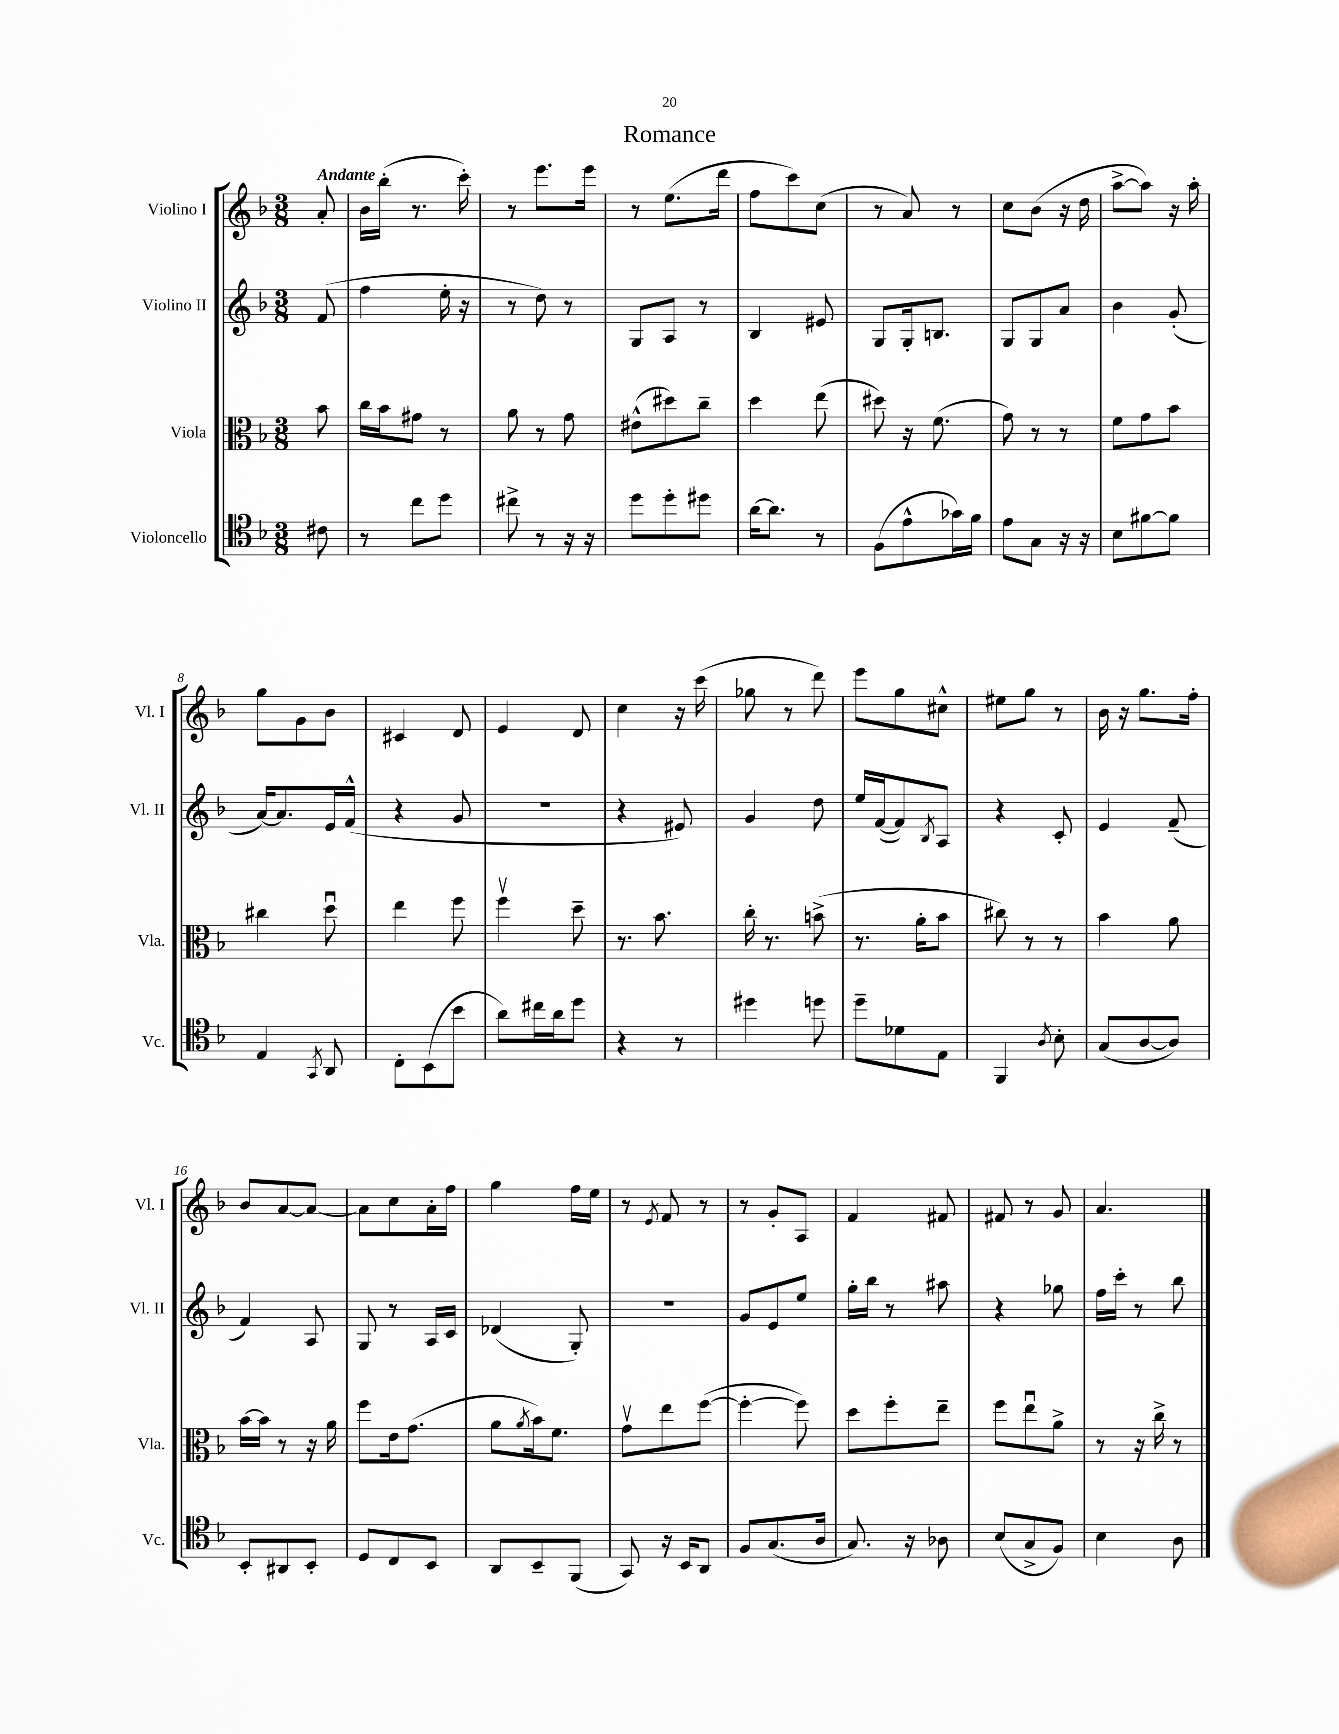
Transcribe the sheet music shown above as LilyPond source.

\header { title = "Romance" }
<<
\new StaffGroup <<
\new Staff = "s0" \with { instrumentName = "Violino I" shortInstrumentName = "Vl. I" } {
    \clef treble \key f \major \numericTimeSignature \time 3/8 \partial 8 \tempo "Andante"
    a'8-. |
    bes'16 bes''16-.( r8. c'''16-.) |
    r8 e'''8. e'''16 |
    r8 e''8.( d'''16 |
    f''8 c'''8) c''8( |
    r8 a'8) r8 |
    c''8 bes'8( r16 d''16 |
    a''8~-> a''8) r16 a''16-. |
    g''8 g'8 bes'8 |
    cis'4 d'8 |
    e'4 d'8 |
    c''4 r16 c'''16( |
    ges''8 r8 d'''8) |
    e'''8 g''8 cis''8-^ |
    eis''8 g''8 r8 |
    bes'16 r16 g''8. f''16-. |
    bes'8 a'8~ a'8~ |
    a'8 c''8 a'16-. f''16 |
    g''4 f''16 e''16 |
    r8 \acciaccatura { e'8 } f'8 r8 |
    r8 g'8-. a8 |
    f'4 fis'8 |
    fis'8 r8 g'8 |
    a'4. \bar "|." |
}
\new Staff = "s1" \with { instrumentName = "Violino II" shortInstrumentName = "Vl. II" } {
    \clef treble \key f \major \numericTimeSignature \time 3/8 \partial 8
    f'8( |
    f''4 e''16-. r16 |
    r8 d''8) r8 |
    g8 a8 r8 |
    bes4 eis'8 |
    g8 g16-. b8. |
    g8 g8 a'8 |
    bes'4 g'8-.( |
    a'16~) a'8. e'16 f'16-^( |
    r4 g'8 |
    R4. |
    r4 eis'8) |
    g'4 d''8 |
    e''16 f'16~( f'8) \acciaccatura { bes8 } a8 |
    r4 c'8-. |
    e'4 f'8--( |
    f'4) a8 |
    g8 r8 a16 c'16 |
    des'4( g8-.) |
    R4. |
    g'8 e'8 e''8 |
    g''16-. bes''16 r8 ais''8 |
    r4 ges''8 |
    f''16 c'''16-. r8 bes''8 \bar "|." |
}
\new Staff = "s2" \with { instrumentName = "Viola" shortInstrumentName = "Vla." } {
    \clef alto \key f \major \numericTimeSignature \time 3/8 \partial 8
    bes'8 |
    c''16 bes'16 gis'8 r8 |
    a'8 r8 g'8 |
    eis'8-^( dis''8) c''8-- |
    d''4 e''8( |
    dis''8) r16 f'8.( |
    g'8) r8 r8 |
    f'8 g'8 bes'8 |
    cis''4 d''8\downbow |
    e''4 f''8 |
    f''4\upbow d''8-- |
    r8. bes'8. |
    c''16-. r8. b'8->( |
    r8. a'16-. bes'8 |
    cis''8) r8 r8 |
    bes'4 a'8 |
    bes'16~ bes'16 r8 r16 a'16 |
    f''8 e'16 g'8.( |
    a'8 \acciaccatura { a'8 } bes'16) f'8. |
    g'8\upbow e''8 f''8~( |
    f''4~-. f''8) |
    d''8 f''8-. e''8-- |
    f''8 e''8\downbow a'8-> |
    r8 r16 c''16-> r8 \bar "|." |
}
\new Staff = "s3" \with { instrumentName = "Violoncello" shortInstrumentName = "Vc." } {
    \clef tenor \key f \major \numericTimeSignature \time 3/8 \partial 8
    cis'8 |
    r8 c''8 d''8 |
    cis''8-> r8 r16 r16 |
    d''8 d''8-. dis''8 |
    a'16~ a'8. r8 |
    f8( e'8-^ ges'16) f'16 |
    e'8 g8 r16 r16 |
    bes8 fis'8~ fis'8 |
    e4 \acciaccatura { g,8 } a,8 |
    c8-. bes,8( bes'8 |
    a'8) cis''16 a'16 d''8 |
    r4 r8 |
    dis''4 d''8 |
    d''8-- des'8 e8 |
    f,4 \acciaccatura { a8 } bes8-. |
    g8( a8~ a8) |
    bes,8-. ais,8 bes,8-. |
    d8 c8 bes,8 |
    a,8 bes,8-- f,8( |
    g,8) r16 bes,16 a,8 |
    f8 g8.( a16 |
    g8.) r16 aes8 |
    bes8( g8-> f8) |
    bes4 a8 \bar "|." |
}
>>
>>
